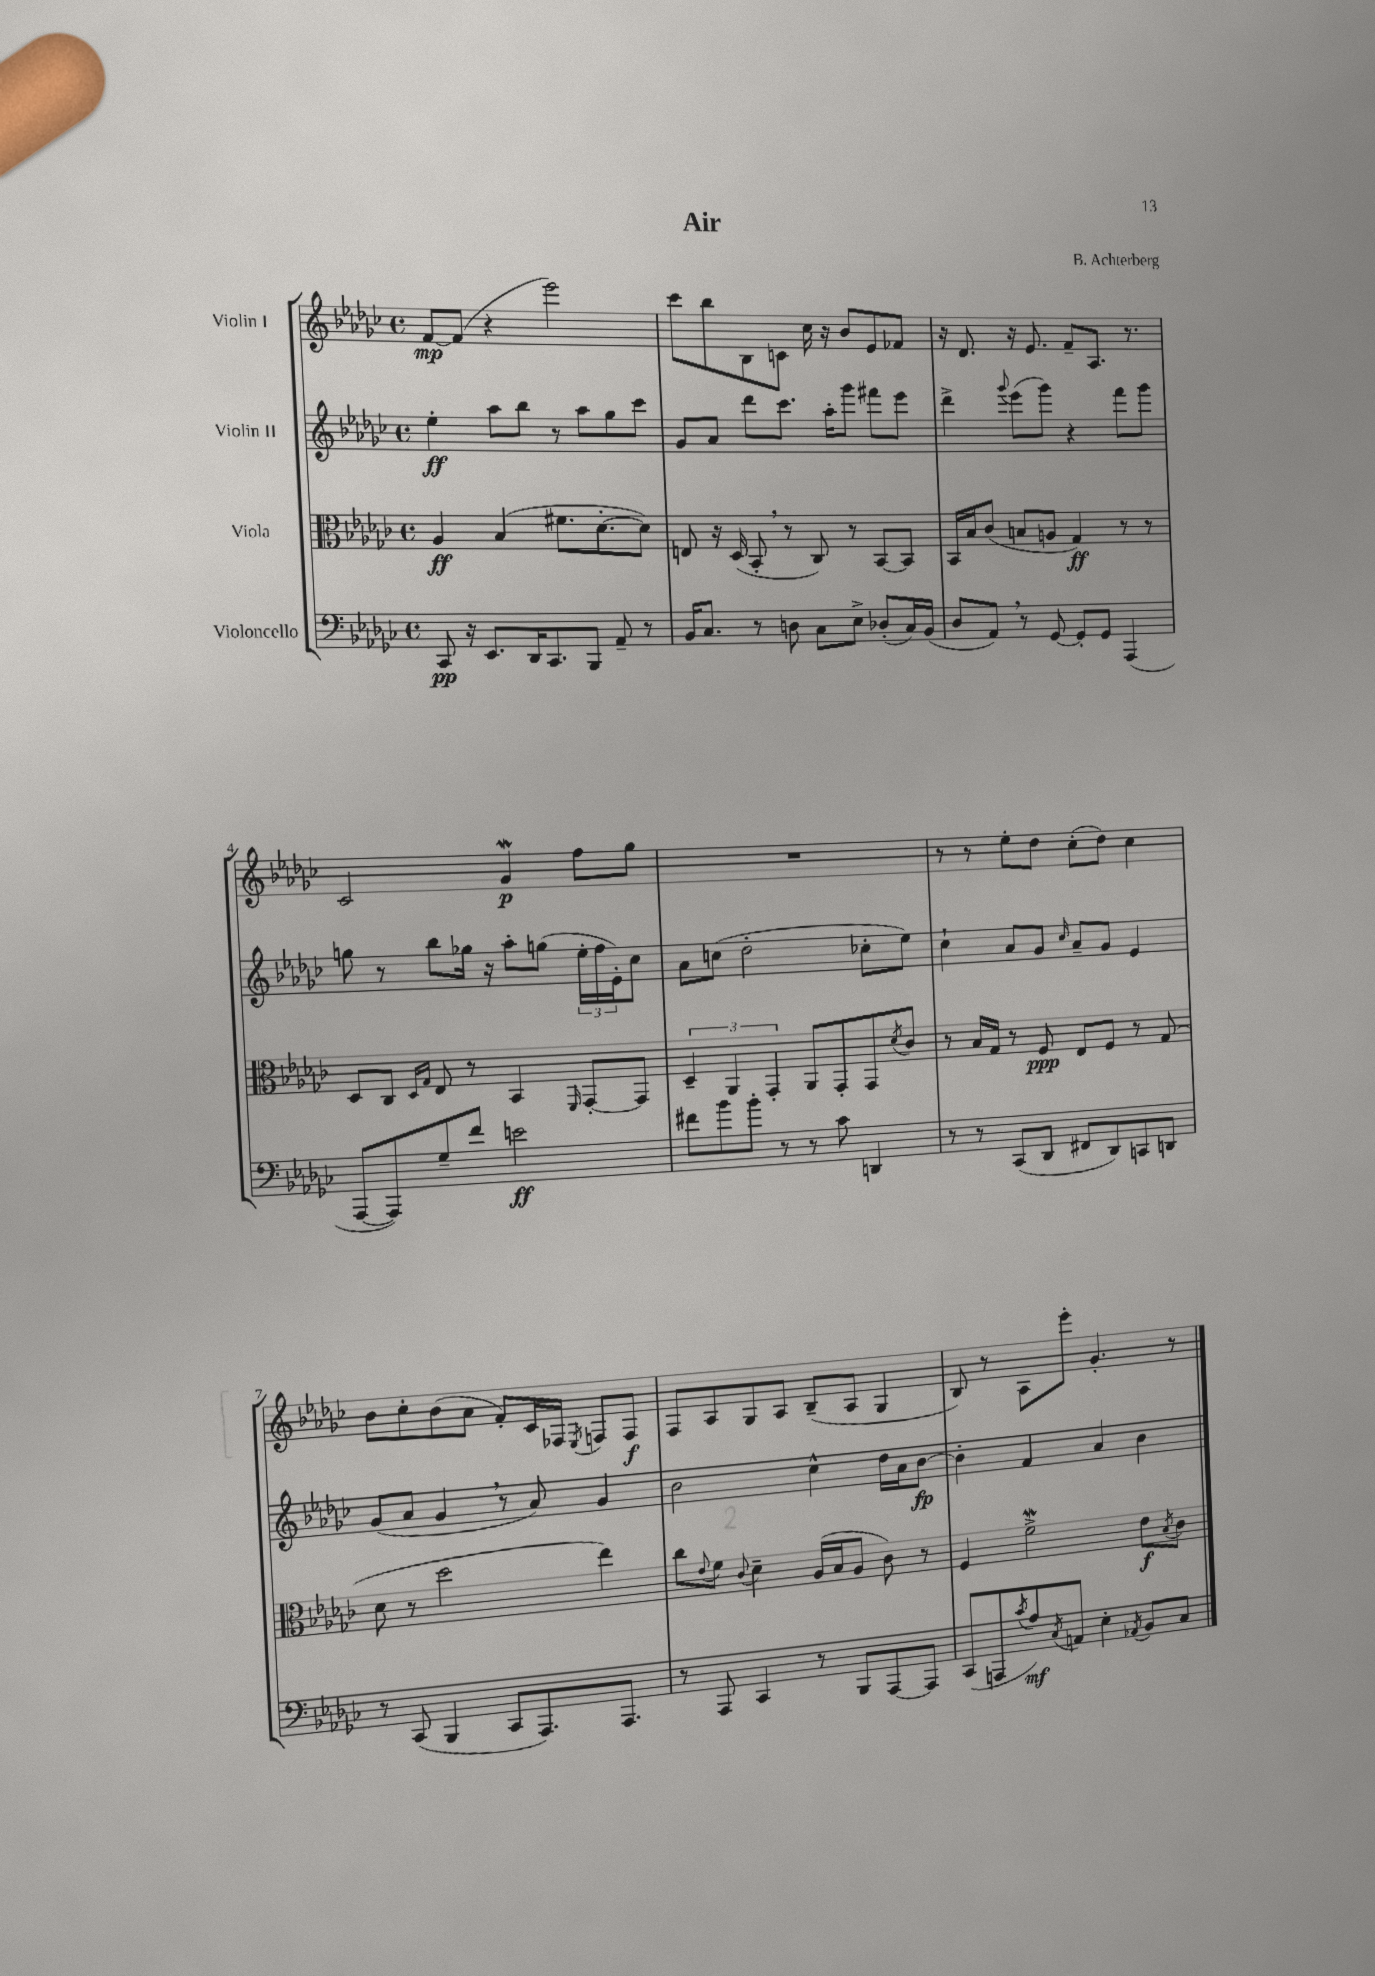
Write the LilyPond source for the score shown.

\header { title = "Air" composer = "B. Achterberg" }
<<
\new StaffGroup <<
\new Staff = "s0" \with { instrumentName = "Violin I" } {
    \clef treble \key ges \major \defaultTimeSignature \time 4/4
    f'8~\mp f'8( r4 ees'''2) |
    ces'''8 bes''8 bes8 c'8 ces''16 r16 bes'8 ees'8 fes'8 |
    r16 des'8. r16 ees'8. f'8-- aes8. r8. |
    ces'2 ges'4\mordent\p f''8 ges''8 |
    R1 |
    r8 r8 ees''8-. des''8 ces''8-.( des''8) ces''4 |
    bes'8 ces''8-. bes'8( aes'8 f'8-.) ces'16 fes16 \acciaccatura { ees8 } f8 f8\f |
    f8 aes8 ges8 aes8 bes8--( aes8 ges4 |
    bes8) r8 aes8 ees'''8-. ges'4.-. r8 \bar "|." |
}
\new Staff = "s1" \with { instrumentName = "Violin II" } {
    \clef treble \key ges \major \defaultTimeSignature \time 4/4
    ees''4-.\ff aes''8 bes''8 r8 aes''8 ges''8 ces'''8 |
    ges'8 aes'8 des'''8 ces'''8. aes''16-. ges'''8 fis'''8 ees'''8 |
    des'''4-> \appoggiatura { ges'''8 } ees'''8( ges'''8) r4 f'''8 ges'''8 |
    g''8 r8 bes''8 ges''16 r16 aes''8-. g''8( \tuplet 3/2 { ees''16-. f''16 ees'16-.) } ces''8 |
    aes'8 c''8( des''2-. ces''8-. ees''8) |
    ces''4-! aes'8 ges'8 \grace { ces''16 } aes'8-- ges'8 ees'4 |
    ges'8( aes'8 ges'4 \breathe r8 aes'8) ges'4 |
    bes'2 ces''4-^ des''16 aes'16 bes'8~\fp |
    bes'4-. f'4 aes'4 bes'4 \bar "|." |
}
\new Staff = "s2" \with { instrumentName = "Viola" } {
    \clef alto \key ges \major \defaultTimeSignature \time 4/4
    aes4\ff bes4( fis'8. des'8.~-. des'8) |
    e8 r16 des16( bes,8-. \breathe r8 ces8) r8 bes,8~ bes,8 |
    bes,16 bes16 ces'8( b8 a8 ges4\ff) r8 r8 |
    des8 ces8 \grace { des16 ges16 } ees8 r8 bes,4 \grace { f,16 } ges,8~-. ges,8 |
    \tuplet 3/2 { des4-- aes,4 ges,4-. } aes,8 ges,8-. ges,8 \acciaccatura { des'8 } ces'8 |
    r8 bes16 ges16 r8 f8\ppp ees8 f8 r8 ges8( |
    des'8 r8 des''2 ees''4) |
    ces''8 \appoggiatura { ees'8 } f'8 \appoggiatura { ces'8 } des'4-- aes16( bes16 aes8 ces'8) r8 |
    f4 f'2->\mordent ees'8\f \acciaccatura { bes8 } ces'8 \bar "|." |
}
\new Staff = "s3" \with { instrumentName = "Violoncello" } {
    \clef bass \key ges \major \defaultTimeSignature \time 4/4
    ces,8\pp r16 ees,8. des,16 ces,8. bes,,8 aes,8-- r8 |
    bes,16 ces8. r8 d8 ces8 ees8-> des8-.( ces16) bes,16( |
    des8 aes,8) \breathe r8 ges,8~ ges,8-. ges,8 aes,,4( |
    aes,,8~ aes,,8) ges8-- f'8 e'2\ff |
    fis'8 bes'8 bes'8-. r8 r8 ces'8 d,4 |
    r8 r8 ces,8( des,8 fis,8 des,8) c,8 d,8 |
    r8 ces,8( bes,,4 ces,8 aes,,8.) aes,,8. |
    r8 aes,,8 ces,4 r8 bes,,8 aes,,8~ aes,,8 |
    ces,8( a,,8 \acciaccatura { ces'8 } aes8\mf) \acciaccatura { ces8 } a,8 ees4-. \acciaccatura { aes,8 } bes,8 ces8 \bar "|." |
}
>>
>>
